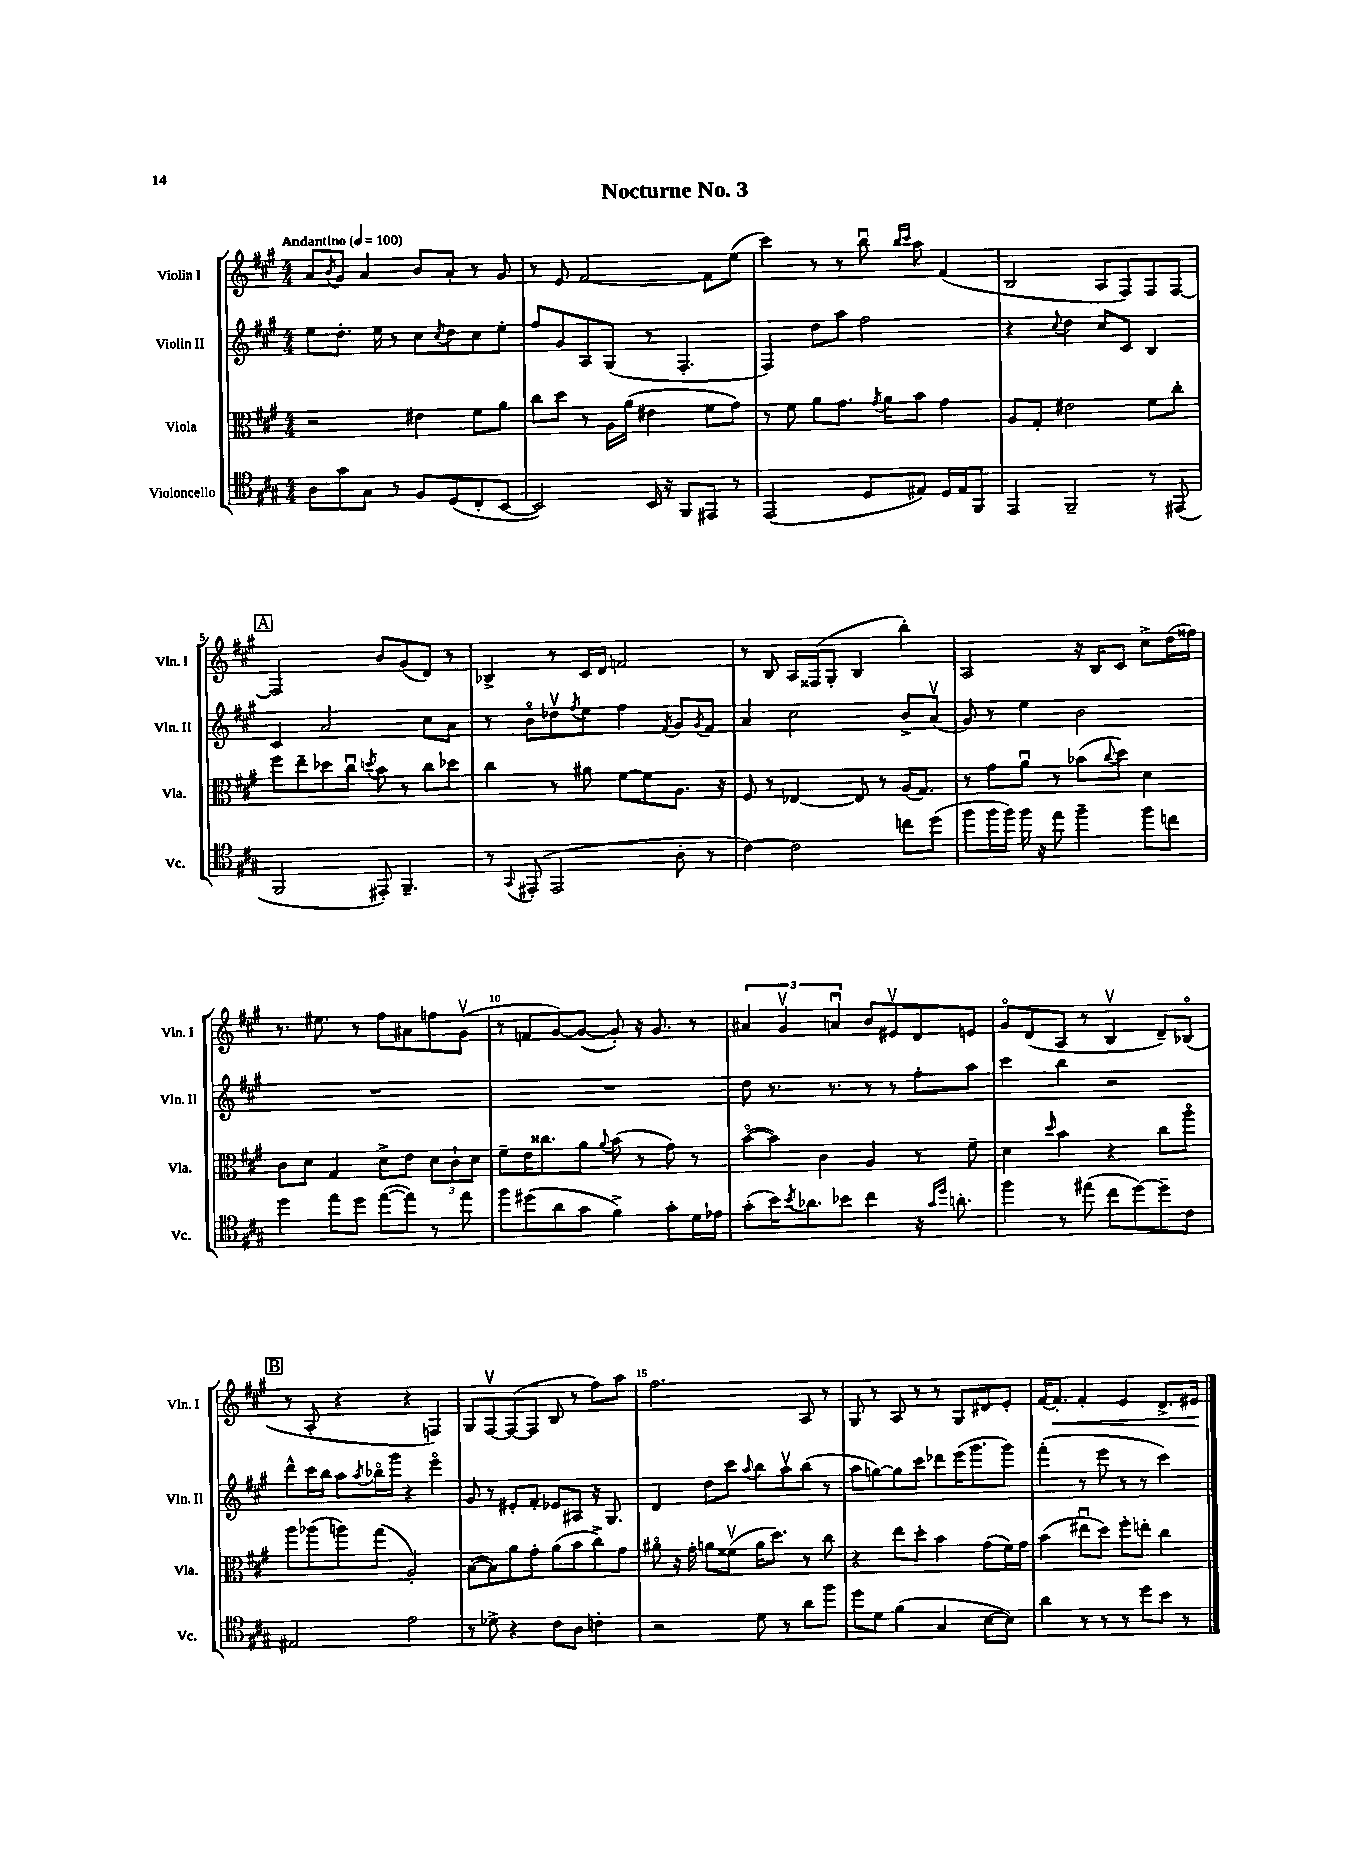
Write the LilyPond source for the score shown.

\header { title = "Nocturne No. 3" }
<<
\new StaffGroup <<
\new Staff = "s0" \with { instrumentName = "Violin I" shortInstrumentName = "Vln. I" } {
    \clef treble \key a \major \numericTimeSignature \time 4/4 \tempo "Andantino" 4 = 100
    a'8 \acciaccatura { b'8 } gis'8 a'4 b'8 a'8-. r8 gis'8 |
    r8 e'8 fis'2~ fis'8 e''8( |
    cis'''4) r8 r8 b''8\downbow \grace { b''16 cis'''16 } a''8 fis'4( |
    b2 a8 fis8) fis8 fis8~ |
    \mark \markup { \box "A" } fis2 b'8 gis'8( d'8) r8 |
    bes4-> r8 cis'16 d'16 f'2 |
    r8 b8 a16 fisis16( gis8-. b4 b''4-.) |
    a2 r16 b16 cis'8 cis''8-> d''16( fisis''16) |
    r8. eis''8. r8 fis''8 ais'8 f''8 gis'8\upbow( |
    r8 f'8 gis'8~) gis'8~( gis'8-.) r16 gis'8. r8 |
    \tuplet 3/2 { ais'4 gis'4\upbow a'4\downbow } b'8 eis'8\upbow d'8 e'8 |
    gis'8\flageolet d'8( a8 r8 b4\upbow d'8--) bes8\flageolet( |
    \mark \markup { \box "B" } r8 a8-. r4 r4 f4) |
    gis8 fis8~\upbow fis8~( fis8 b8 r8 fis''8) a''8 |
    fis''2. a8 r8 |
    gis8 r8 a8 r8 r8 gis8 dis'8 e'8-. |
    fis'16~ fis'8.-.\< fis'4-. e'4 d'8.-> eis'16\! \bar "|." |
}
\new Staff = "s1" \with { instrumentName = "Violin II" shortInstrumentName = "Vln. II" } {
    \clef treble \key a \major \numericTimeSignature \time 4/4
    e''8 d''8.-. e''16 r8 cis''8 \acciaccatura { cis''8 } d''8 cis''8 e''8-. |
    fis''8 gis'8 a8 gis8( r8 fis4.-. |
    fis4) d''8 a''8 fis''2 |
    r4 \appoggiatura { cis''8 } d''4 cis''8 cis'8 b4 |
    \mark \markup { \box "A" } cis'4 a'2 cis''8 a'8 |
    r8 b'8\flageolet des''8\upbow \acciaccatura { fis''8 } e''8 fis''4 \acciaccatura { fis'8 } gis'8 \acciaccatura { gis'8 } fis'8 |
    a'4 cis''2 b'8-> a'8\upbow( |
    gis'8) r8 e''4 b'2 |
    R1 |
    R1 |
    d''8 r8. r8. r8 r8 fis''8-. a''8 |
    cis'''4 b''4 r2 |
    \mark \markup { \box "B" } d'''8-^ cis'''16 b''16 a''8 \acciaccatura { a''8 } bes''16\flageolet gis'''16 r4 e'''4\flageolet |
    gis'8 r8 eis'8-. fis'8-. ees'8 ais8 r16 gis8. |
    d'4 d''8 cis'''8 \appoggiatura { a''8 } b''8 a''8\upbow b''8( r8 |
    a''8 g''8~) g''8 cis'''8 des'''8 e'''16( gis'''8. gis'''8) |
    fis'''4-.( r8 e'''8 r8 r8 cis'''4) \bar "|." |
}
\new Staff = "s2" \with { instrumentName = "Viola" shortInstrumentName = "Vla." } {
    \clef alto \key a \major \numericTimeSignature \time 4/4
    r2 eis'4 fis'8 a'8 |
    cis''8 d''8 r8 a16 a'16( eis'4 fis'8 gis'8) |
    r8 fis'8 a'8 gis'8. \acciaccatura { gis'8 } a'16 b'8 gis'4 |
    a8 gis8-. eis'2 fis'8 cis''8-. |
    \mark \markup { \box "A" } fis''8 e''8-- des''8 cis''8\downbow \acciaccatura { d''8 } b'8 r8 cis''8 des''8 |
    cis''4 r8 ais'8 fis'8~ fis'8 a8. r16 |
    fis8 r8 ees4~ ees8 r8 a16( gis8.) |
    r8 gis'8 a'8\downbow r8 bes'8( \appoggiatura { cis''8 } d''8) d'4 |
    cis'8 d'8 gis4 d'8-> e'8 \tuplet 3/2 { d'8 cis'8-! d'8 } |
    fis'8-- e'16 cisis''8. a'8 \appoggiatura { a'8 } b'8( r8 gis'8) r8 |
    b'8~\flageolet( b'8) cis'4 a4 r8 fis'8-- |
    d'4 \grace { d''16 } b'4 r4 cis''8 a''8\flageolet |
    \mark \markup { \box "B" } a''8 aes''8( a''8) gis''8( a2-.) |
    b8~( b8) a'8 gis'8-. a'8( b'8 cis''8->) gis'8 |
    ais'8\flageolet r16 gis'16-. a'8 fisis'8\upbow( a'16 d''8.) r8 cis''8 |
    r4 e''8 d''8-. b'4 gis'8( fis'16) gis'16 |
    b'4( eis''8\downbow d''8) fis''8-. e''8-. cis''4 \bar "|." |
}
\new Staff = "s3" \with { instrumentName = "Violoncello" shortInstrumentName = "Vc." } {
    \clef tenor \key a \major \numericTimeSignature \time 4/4
    a8 gis'8 gis8 r8 fis8 d8( cis8-. b,8~ |
    b,2) b,16 r16 fis,8 eis,8 r8 |
    e,2( d8 eis8) d16 eis16 fis,8 |
    e,4 fis,2-- r8 eis,8( |
    \mark \markup { \box "A" } fis,2 eis,8-.) fis,4.-- |
    r8 \appoggiatura { gis,8 } eis,8-.( eis,2 a8-. r8 |
    cis'4~) cis'2 c''8 d''8( |
    fis''8 fis''16 fis''16) fis''16 r16 e''8 fis''4-- fis''8 c''8 |
    d''4 e''8 d''8 e''8~( e''8) r8 e''8 |
    fis''8 dis''8( a'8 gis'8 fis'4->) gis'8-. d'16 ees'16 |
    gis'8-.( b'16) \acciaccatura { b'8 } aes'8. bes'8 cis''4 r16 \grace { gis'16 d''16 } a'8.-. |
    fis''4 r8 eis''8( cis''8 d''8~) d''8-- cis'8 |
    \mark \markup { \box "B" } eis2 e'2 |
    r8 des'8-> r4 cis'8 a8 c'4-. |
    r2 d'8 r8 a'8 fis''8 |
    d''8 d'8 fis'4( gis4 b8~ b8) |
    a'4 r8 r8 r8 d''8 b'8 r8 \bar "|." |
}
>>
>>
\layout { \context { \Score \override BarNumber.break-visibility = ##(#f #t #t) barNumberVisibility = #(every-nth-bar-number-visible 5) } }
